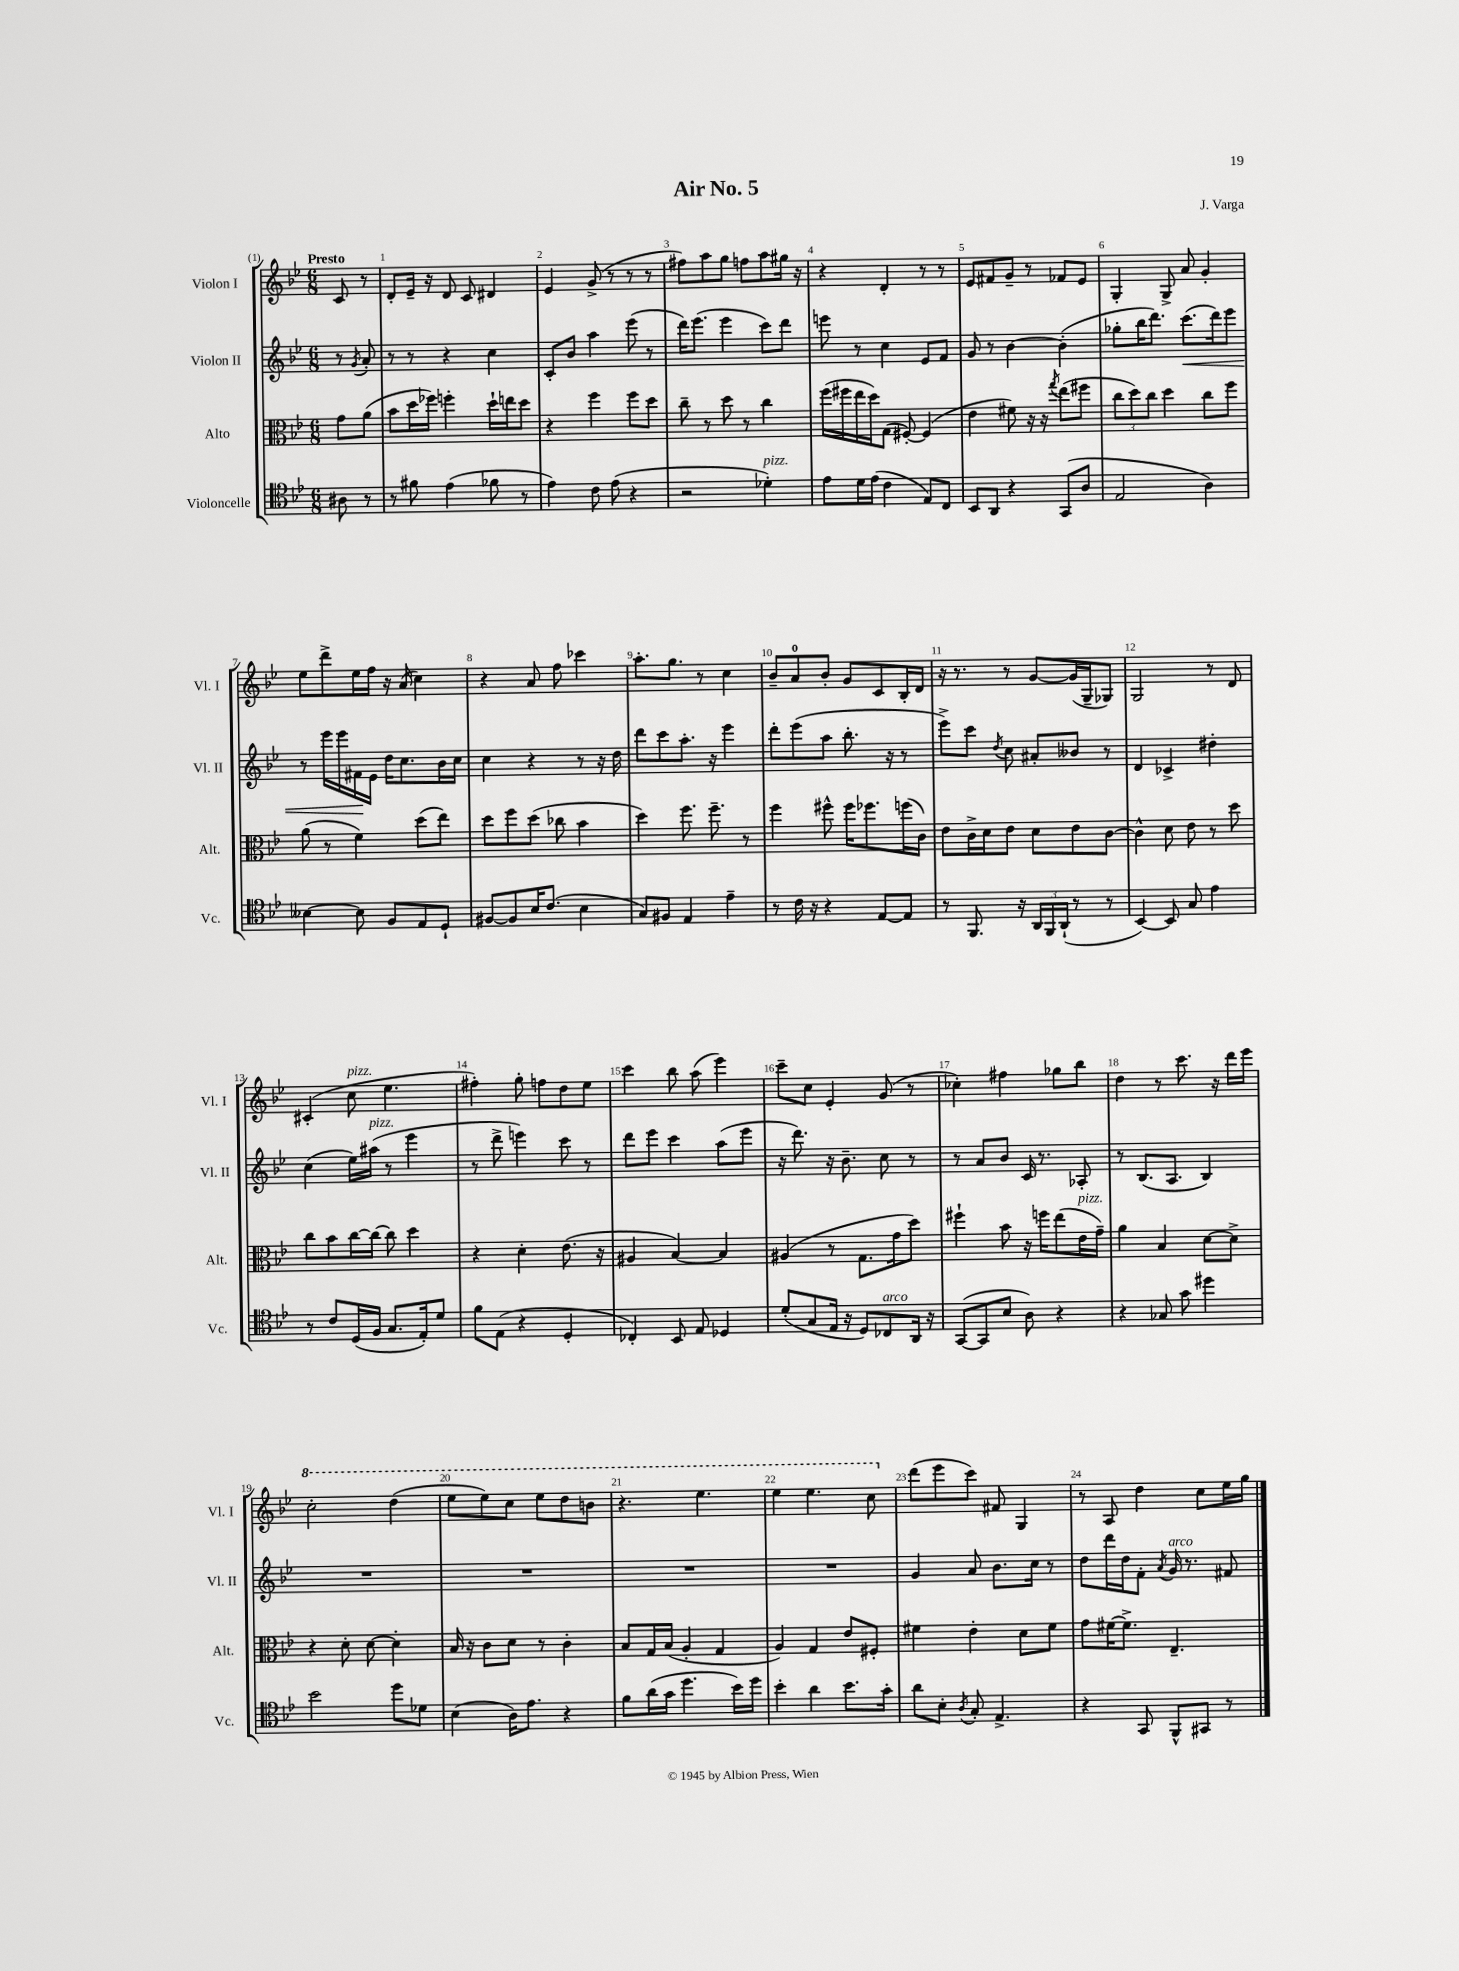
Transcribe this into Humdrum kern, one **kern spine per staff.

**kern	**kern	**kern	**kern
*staff4	*staff3	*staff2	*staff1
*clefC4	*clefC3	*clefG2	*clefG2
*k[b-e-]	*k[b-e-]	*k[b-e-]	*k[b-e-]
*M6/8	*M6/8	*M6/8	*M6/8
8A#	8g	8r	8c
.	.	8qg	.
8r	(8a	8a'	8r
=	=	=	=
8r	8b-	8r	8d'
8f#	16dd	8r	16e-~
.	16ff-)	.	16r
(4e-	4ff'	4r	8d
.	.	.	8c
8f-	16dd`	4cc	4d#
.	16ee	.	.
8r	8dd	.	.
=	=	=	=
4e-)	4r	8c'	4e-
.	.	8b-	.
8c	4ff	4aa	(8g^
(8e-	.	.	8r
4r	8ff	(8eee-	8r
.	8dd	8r	8r
=	=	=	=
2r	8cc~	16ddd)	8ff#)
.	.	(8.eee-	.
.	8r	.	8aa
.	8dd	4eee-	8gg
.	8r	.	8ff
4d-')	4cc	8ccc)	8aa
.	.	8ddd	16gg#
.	.	.	16r
=	=	=	=
8e-	(16ff	8eee	4r
.	16ff#	.	.
16d	16ee-	8r	.
(16e-	16dd)	.	.
4c	(8G	4cc	4d'
.	[8F#')	.	.
8E-)	(4F#]	8e-	8r
8C	.	8f	8r
=	=	=	=
8BB-	4e-	8g	8e-
8AA	.	8r	8f#
4r	8f#)	[4b-	8g~
.	16r	.	8r
.	16r	.	.
.	8qgg	.	.
(8GG	(8ee-	(4b-']	8f-
8A	8ff#	.	8e-
=	=	=	=
2E-	12cc	8gg-'	4G'
.	12dd)	.	.
.	.	16bb-	.
.	12cc	.	.
.	.	8.ddd)	.
.	4dd	.	8G^
.	.	(8.ccc	8a
4A)	8cc	.	4g'
.	.	16ddd)	.
.	8ff	8eee-	.
=	=	=	=
[4B--	(8a	8r	8ee-
.	8r	16eee-	8ddd^
.	.	16eee-	.
8B--]	4f)	16f#	16ee-
.	.	16e-	16ff
8F	.	16dd	16r
.	.	8.cc	(16a
8E-	(8dd	.	4cc)
8D`	8ee-)	16b-	.
.	.	16cc	.
=	=	=	=
[8F#	8dd	4cc	4r
8F#]	8ff	.	.
16B-	(8dd	4r	8a
(8.c	.	.	.
.	8cc-	.	8ff
4B-	4b-	8r	4ccc-
.	.	16r	.
.	.	16dd	.
=	=	=	=
8G)	4dd)	8ddd	8.aa'
8F#	.	8ccc	.
.	.	.	8.gg
4E-	8.ff	8.aa'	.
.	.	.	8r
.	8.ff~	16r	.
4e-~	.	4eee-	4cc
.	8r	.	.
=	=	=	=
8r	4ff	8ddd'	8b-~
16c	.	(8eee-	8a
16r	.	.	.
4r	8ff#^^	8aa	8b-'
.	16ff#	8.bb-'	8g
.	8.ff-	.	.
[8E-	.	.	8c
.	.	16r	.
8E-]	(16ff	8r	16B-'
.	16c)	.	16d
=	=	=	=
8r	8e-	8eee-^)	16r
.	.	.	8.r
8.FF	16c^	8ccc	.
.	16d	.	.
.	.	8qdd	.
.	8e-	8cc	8r
16r	.	.	.
24AA	8d	8a#'	[8g
24FF	.	.	.
(24AA`	.	.	.
8r	8e-	8b--	(16g]
.	.	.	16G~
8r	[8c	8r	8G-)
=	=	=	=
[4BB-)	4c^^]	4d	2G
8BB-]	8d	4c-^	.
8G	8e-	.	.
4e-	8r	4dd#'	8r
.	8dd	.	8d
=	=	=	=
8r	8cc	(4cc	(4c#'
8c	8b-	.	.
(16D	[16cc	16ee-)	8cc
16F	16cc_	(16aa#	.
8.G	8cc]	8r	4.ee-
.	4dd	4eee-	.
16E-')	.	.	.
8d	.	.	.
=	=	=	=
8f	4r	8r	4ff#')
(8E-	.	8ddd^	.
4r	4d'	4eee)	8gg'
.	.	.	8ff
4D'	(8.e-	8ccc	8dd
.	.	8r	8ee-
.	16r	.	.
=	=	=	=
4C-')	4A#	8ddd	4ccc
.	.	8eee-	.
8BB-	[4B-)	4ccc	8bb-
8E-	.	.	(8aa
4D-	4B-]	(8aa	4eee-)
.	.	8eee-	.
=	=	=	=
(8d'	(4A#	16r	8ccc~
.	.	8.ddd)	.
8G	.	.	8cc
16E-	8r	16r	4e-'
16r	.	8.b-~	.
8D)	8.G	.	.
8C-	.	8cc	(8g
.	16g	.	.
16AA	8dd)	8r	8r
16r	.	.	.
=	=	=	=
([8GG	4ff#`	8r	4cc-')
8GG]	.	8a	.
8B-	8b-	8b-	4ff#
8A)	16r	16c	.
.	16ff	8.r	.
4r	(8ee-	.	8gg-
.	16e-	8A-'	8bb-
.	16g~)	.	.
=	=	=	=
4r	4a	8r	4dd
.	.	(8.B-	.
8G-	4B-	.	8r
.	.	8.A	.
8g	.	.	8.ccc
4dd#	[8d	4B-)	.
.	.	.	16r
.	8d^]	.	16ddd
.	.	.	16eee-
=	=	=	=
2b-	4r	2.r	2ccc'
.	8d'	.	.
.	[8d	.	.
8dd	4d']	.	(4ddd
8d-	.	.	.
=	=	=	=
(4B-	16B-	2.r	8eee-
.	16r	.	.
.	8c	.	8eee-)
16A)	8d	.	8ccc
8.e-	.	.	.
.	8r	.	8eee-
4r	4c'	.	8ddd
.	.	.	8bb
=	=	=	=
8f	8B-	2.r	4.r
(16a	16G	.	.
16g	(16B-	.	.
4.dd	4A'	.	.
.	.	.	4.eee-
.	4G	.	.
16b-)	.	.	.
16dd	.	.	.
=	=	=	=
4b-'	4A)	2.r	4eee-
4a	4G	.	4.eee-
8.b-	8e-	.	.
.	8F#'	.	8ccc
16g'	.	.	.
=	=	=	=
8a	4f#	4g	(8ddd
8B-'	.	.	8eee-
8qA	.	.	.
8G'	4e-'	8a	8ccc)
4.E-^	.	8.b-	8f#
.	8d	.	4G
.	.	16cc	.
.	8f#	8r	.
=	=	=	=
4r	8g	8dd	8r
.	[16f#	16ddd	8A
.	8.f#^]	16dd	.
8GG	.	8f'	4dd
.	.	8qa	.
8FF^^	4.E-~	16g	.
.	.	8.r	.
8GG#	.	.	8cc
8r	.	8f#	16ee-
.	.	.	16gg
==	==	==	==
*-	*-	*-	*-
